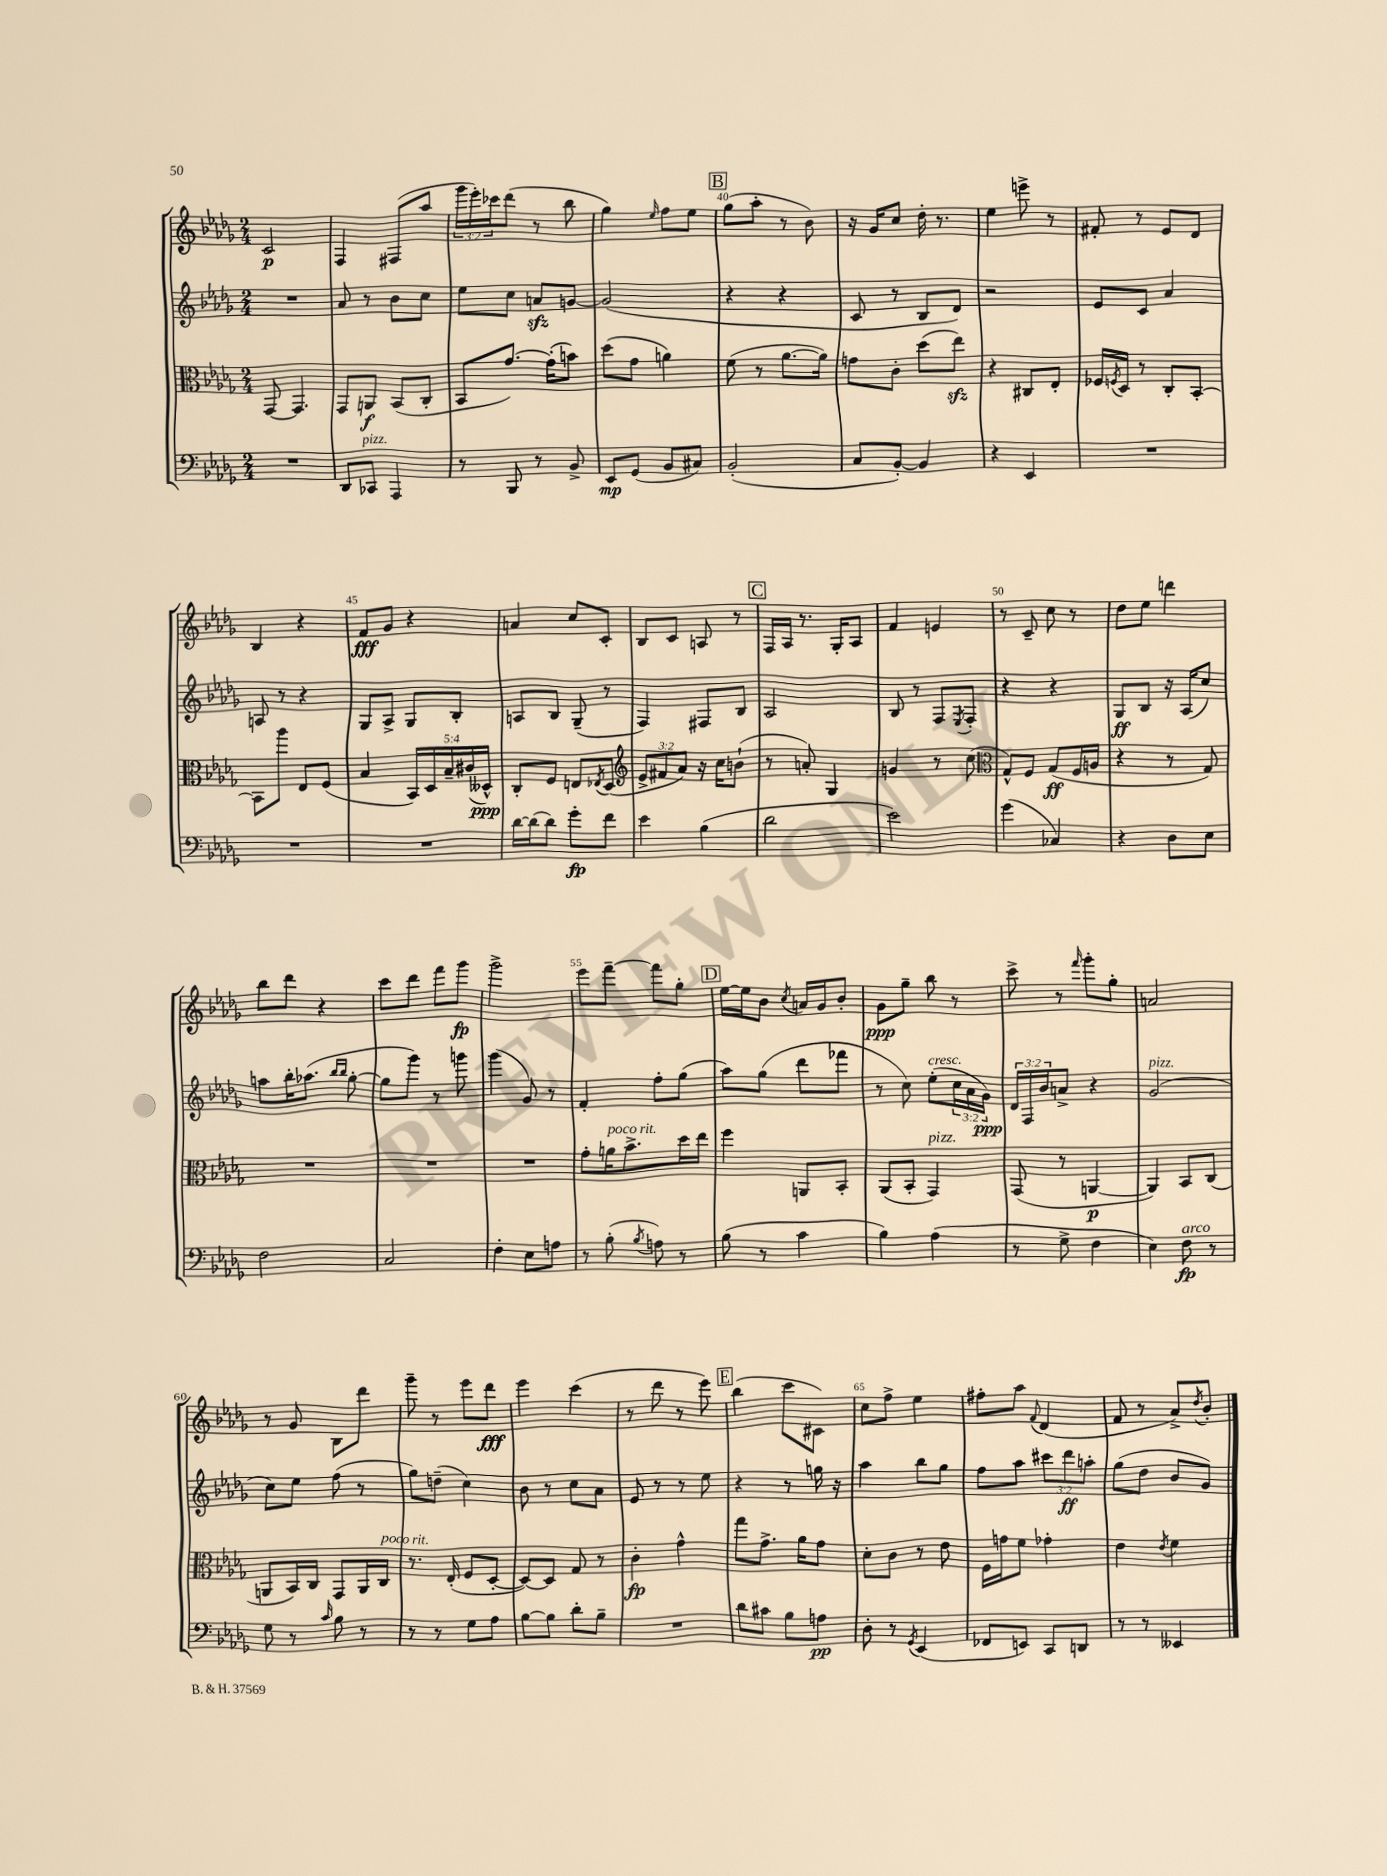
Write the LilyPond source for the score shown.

<<
\new StaffGroup <<
\new Staff = "s0" {
    \clef treble \key des \major \numericTimeSignature \time 2/4 \override Staff.TupletNumber.text = #tuplet-number::calc-fraction-text
    c'2\p |
    f4 fis8( aes''8 |
    \tuplet 3/2 { ges'''16 ees'''16-.) ces'''16 } des'''8( r8 bes''8 |
    ges''4) \grace { ees''16 } f''8 ees''8 |
    \mark \markup { \box "B" } ges''8( aes''8-. r8 bes'8) |
    r16 ges'16 c''8 des''16-. r8. |
    ees''4 e'''8-> r8 |
    fis'8-. r8 ees'8 des'8 |
    bes4 r4 |
    f'8\fff ges'8 r4 |
    a'4 c''8 c'8-. |
    bes8 c'8 a8 r8 |
    \mark \markup { \box "C" } f16 aes16 r8. ges16-. aes8 |
    f'4 e'4 |
    r8 c'8-- c''8 r8 |
    des''8 ees''8 d'''4 |
    bes''8 des'''8 r4 |
    c'''8 des'''8 f'''8 ges'''8\fp |
    ges'''2-> |
    ees'''8 f'''8~-- f'''8 ges''8-. |
    \mark \markup { \box "D" } ees''16~ ees''16 bes'8 \acciaccatura { c''8 } a'16 ges'16 bes'8-. |
    ges'8\ppp ges''8-- bes''8 r8 |
    c'''8-> r8 \grace { f'''16 } ges'''8-. ges''8-. |
    a'2 |
    r8 ges'8 bes8 des'''8 |
    ges'''8-- r8 ees'''8 des'''8\fff |
    ees'''4 c'''4( |
    r8 des'''8 r8 ees'''8) |
    \mark \markup { \box "E" } bes''4( c'''8 cis'8) |
    c''8 f''8-> ees''4 |
    fis''8-. aes''8 \appoggiatura { f'8 } des'4( |
    f'8 r8 aes'8->) \acciaccatura { des''8 } bes'8-. \bar "|." |
}
\new Staff = "s1" {
    \clef treble \key des \major \numericTimeSignature \time 2/4 \override Staff.TupletNumber.text = #tuplet-number::calc-fraction-text
    R2 |
    aes'8 r8 bes'8 c''8 |
    ees''8 c''8 a'8\sfz g'8~ |
    g'2( |
    \mark \markup { \box "B" } r4 r4 |
    c'8 r8 bes8 des'8) |
    r2 |
    ees'8 c'8 aes'4 |
    a8 r8 r4 |
    ges8 aes8-> ges8 bes8-. |
    a8 bes8 ges8--( r8 |
    f4) fis8 bes8 |
    \mark \markup { \box "C" } aes2 |
    bes8 r8 f8 \acciaccatura { ees8 } f8-. |
    r4 r4 |
    ges8\ff bes8 r16 aes16( c''8) |
    a''8 bes''16-. aes''8.( \grace { bes''16 bes''16 } ges''8~-. |
    ges''8 ges'''8) r8 g'''8 |
    ges'''4( ges'8) r8 |
    f'4-. f''8-. ges''8( |
    \mark \markup { \box "D" } aes''8) ges''8( des'''8 fes'''8 |
    r8 c''8) ees''8-.^\markup { \italic "cresc." }( \tuplet 3/2 { c''16 aes'16 ges'16\ppp) } |
    \tuplet 3/2 { des'16 f16 bes'16 } a'8-> r4 |
    ges'2^\markup { \italic "pizz." }( |
    c''8) ees''8 f''8( r8 |
    ges''8) d''8--( c''4) |
    bes'8 r8 c''8 aes'8 |
    ees'8 r8 r8 ees''8 |
    \mark \markup { \box "E" } r4 r8 g''16 r16 |
    aes''4 bes''8 ges''8 |
    f''8 aes''8 \tuplet 3/2 { cis'''8 des'''8\ff a''8-. } |
    ges''8( des''8 bes'8 ges'8) \bar "|." |
}
\new Staff = "s2" {
    \clef alto \key des \major \numericTimeSignature \time 2/4 \override Staff.TupletNumber.text = #tuplet-number::calc-fraction-text
    ges,8~ ges,4. |
    ges,8 a,8\f bes,8( c8-. |
    bes,8 ges'8.~) ges'16-.( b'8) |
    des''8( ges'8 a'4) |
    \mark \markup { \box "B" } f'8( r8 aes'8.~ aes'16) |
    g'8 c'8-. des''8( ees''8\sfz) |
    r4 cis8 ees8-. |
    fes16 \acciaccatura { f8 } des16 r8 c8-. bes,8~-. |
    bes,8 aes''8 ees8 f8( |
    bes4 \tuplet 5/4 { bes,16) des16 bes16-- cis'16( deses16-^\ppp) } |
    c8-. f8 e8 \acciaccatura { ees8 } des8( |
    \clef treble \tuplet 3/2 { ees'8-> fis'8 aes'8) } r16 c''16 b'8-!( |
    \mark \markup { \box "C" } r8 a'8-.) ges4 |
    g'4 r8 c''8( |
    \clef alto ges8-^) f8 ges8\ff( f16 a16 |
    r4 r8 ges8) |
    R2 |
    R2 |
    R2 |
    ges'8-. a'16^\markup { \italic "poco rit." } bes'8.-> des''16 ees''16 |
    \mark \markup { \box "D" } f''4 a,8 bes,8-. |
    aes,8( bes,8-. ges,4^\markup { \italic "pizz." }) |
    ges,8( r8 a,4~\p |
    a,4) bes,8 c8( |
    a,8 bes,16) c16 ges,8 a,16 c16^\markup { \italic "poco rit." } |
    r8. ees16-.( f8 des8~-. |
    des8~) des8 ges8 r8 |
    c'4-.\fp ges'4-^ |
    \mark \markup { \box "E" } ges''8 ges'8.-> aes'16 ges'8 |
    des'8-. c'8 r8 ees'8 |
    f16 g'16 f'8 ges'4-. |
    ees'4 \acciaccatura { ees'8 } f'4 \bar "|." |
}
\new Staff = "s3" {
    \clef bass \key des \major \numericTimeSignature \time 2/4
    R2 |
    des,8 ces,8^\markup { \italic "pizz." } aes,,4 |
    r8 bes,,8 r8 bes,8-> |
    ees,8\mp ges,8( bes,8 cis8) |
    \mark \markup { \box "B" } bes,2-.( |
    c8 bes,8~-.) bes,4 |
    r4 ees,4 |
    R2 |
    R2 |
    R2 |
    des'16~ des'16( des'8) ges'8-.\fp f'8 |
    ees'4 bes4( |
    \mark \markup { \box "C" } des'2 |
    ees'2) |
    ges'4( ces4) |
    r4 des8 ees8 |
    f2 |
    c2 |
    f4-. ees8 a8 |
    r8 bes8-.( \acciaccatura { bes8 } a8) r8 |
    \mark \markup { \box "D" } bes8( r8 c'4 |
    bes4) aes4( |
    r8 ges8-> f4 |
    ees4) f8\fp^\markup { \italic "arco" } r8 |
    ges8 r8 \grace { c'16 } bes8 r8 |
    r8 r8 ges8 aes8 |
    bes8~ bes8 des'8-. bes8-- |
    R2 |
    \mark \markup { \box "E" } des'8 cis'8 bes8 a8\pp |
    des8-. r8 \acciaccatura { ges,8 } ees,4( |
    fes,8 e,8) c,8 d,8 |
    r8 r8 eeses,4 \bar "|." |
}
>>
>>
\layout { \context { \Score currentBarNumber = #36 \override BarNumber.break-visibility = ##(#f #t #t) barNumberVisibility = #(every-nth-bar-number-visible 5) } }
